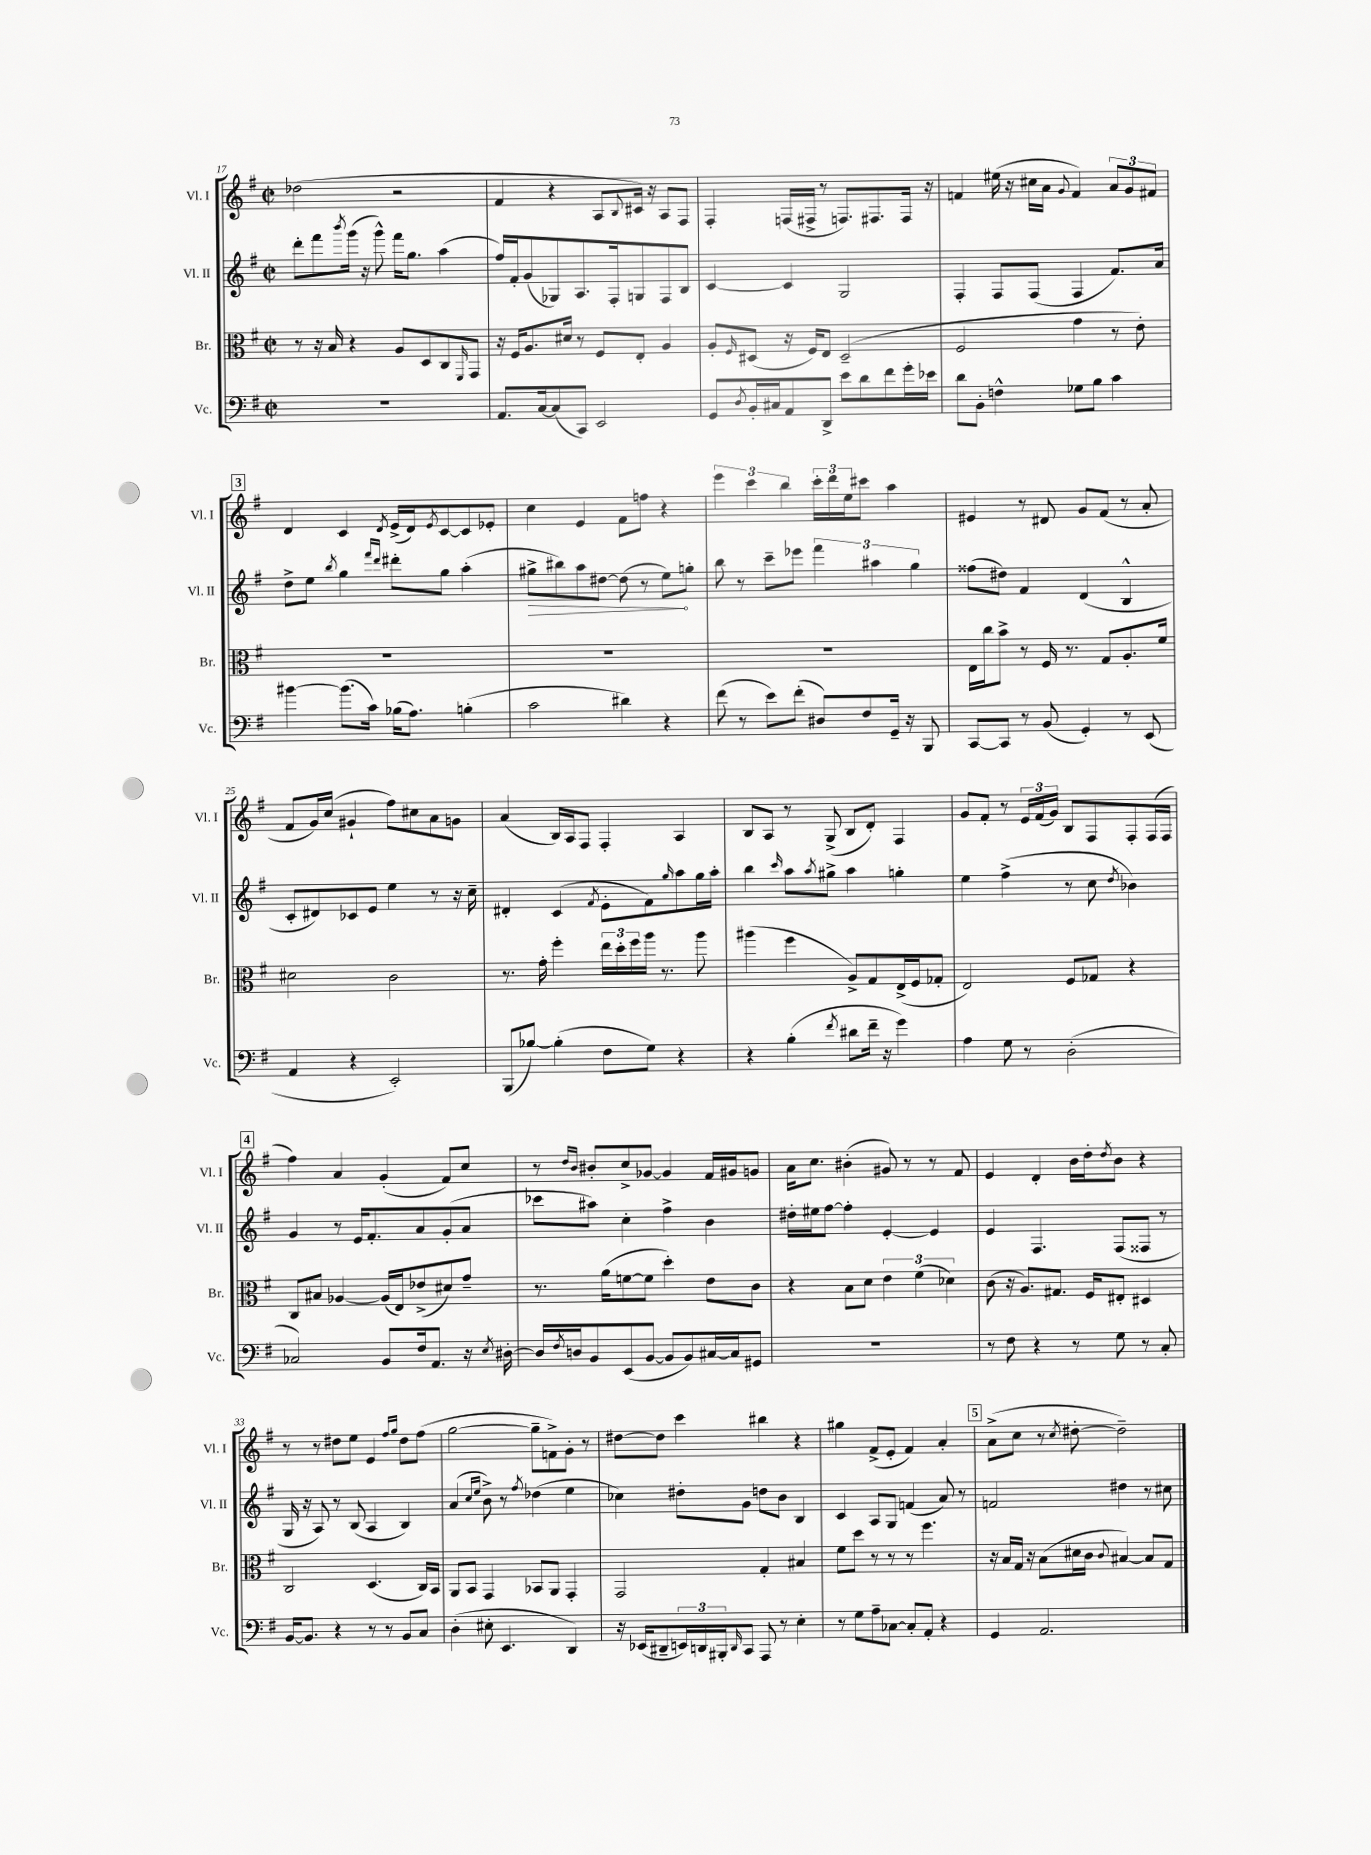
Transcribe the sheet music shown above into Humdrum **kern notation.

**kern	**kern	**kern	**dynam	**kern
*part4	*part3	*part2	*part2	*part1
*staff4	*staff3	*staff2	*staff2	*staff1
*I"Vc.	*I"Br.	*I"Vl. II	*	*I"Vl. I
*I'Vc.	*I'Br.	*I'Vl. II	*	*I'Vl. I
*clefF4	*clefC3	*clefG2	*	*clefG2
*k[f#]	*k[f#]	*k[f#]	*	*k[f#]
*M2/2	*M2/2	*M2/2	*	*M2/2
*met(c|)	*met(c|)	*met(c|)	*	*met(c|)
=17	=17	=17	=17	=17
1r	8r	8ddd'\L	.	(2dd-X\
.	16r	8fff#\	.	.
.	16B/	.	.	.
.	.	8qbbb/	.	.
.	4r	(16ggg\Jk	.	.
.	.	16r	.	.
.	.	8ggg^^\)	.	.
.	8A/L	16fff#\KL	.	2r
.	.	8.gg\J	.	.
.	8D/	.	.	.
.	8C/	(4aa\	.	.
.	16qqFF#/	.	.	.
.	8GG/J	.	.	.
=18	=18	=18	=18	=18
8.AA/L	16r	16ff#/LL)	.	4f#/
.	16F#/KL	16f#'/J	.	.
.	8.A/	(8g/	.	.
[16C/k	.	.	.	.
(8C/]	.	8G-X/)	.	4r
.	16d#X/Jk	.	.	.
8CC/J)	8r	8.A/	.	.
2EE/	8F#/L	.	.	8A/L
.	.	16F#'/k	.	.
.	.	.	.	8qqB/
.	8E'/J	8Gn/	.	16c#X/Jk)
.	.	.	.	16r
.	4A/	8F#/	.	8A/L
.	.	8B/J	.	8F#/J
=19	=19	=19	=19	=19
8GG/L	8A'/L	[4c/	.	4F#'/
8qD/	16qqF#/	.	.	.
16BB'/L	(8D#X/J	.	.	.
16C#X/J	.	.	.	.
8AA/	16r	4c/]	.	(16Fn/LL
.	16F#/KL)	.	.	16F#X^/JJ
8DD^/J	8E/J	.	.	8r
8e\L	(2D#~/	2G/	.	8.Fn/L)
8d\	.	.	.	.
.	.	.	.	8.F#X/
8f#\	.	.	.	.
16g'\L	.	.	.	16F#/Jk
16e-X\JJ	.	.	.	16r
=20	=20	=20	=20	=20
8d\L	2F#/	4F#'/	.	4fn/
8BB'\J	.	.	.	.
4Fn^^\	.	8F#/L	.	(16ee#X\
.	.	.	.	16r
.	.	(8F#/J	.	16cc#X\LL
.	.	.	.	16a\JJ
.	.	.	.	8qqg/
8G-X\L	4g\	4F#/	.	4f/)
8B\J	.	.	.	.
4c\	8r	8.f#/L)	.	12a/L
.	.	.	.	12g/
.	8e'\)	.	.	.
.	.	.	.	12f#X/J
.	.	16a/Jk	.	.
!!LO:LB:g=z
!!LO:REH:place=s1:t=3
=21	=21	=21	=21	=21
[4b#X\	1r	8dd^\L	.	4d/
.	.	8ee\J	.	.
.	.	8qbb/	.	.
(8.b#\L]	.	4gg\	.	4c/
16c\Jk)	.	.	.	.
.	.	16qqfff#/LL	.	.
.	.	16qqddd/JJ	.	8qd/
(16B-X\KL	.	8ddd#X'\L	.	(16e^/LL
8.A\J)	.	.	.	16d/J)
.	.	.	.	8qe/
.	.	8gg\J	.	[8c/
(4Bn'\	.	(4aa'\	.	8c/]
.	.	.	.	8e-X'/J
=22	=22	=22	=22	=22
!	!	!	!LO:HP:b	!
2c\	1r	8gg#X^\L	>	4cc\
.	.	8bb#X\)	.	.
.	.	8aa\	.	4e/
.	.	[8dd#X\J	.	.
4d#X\)	.	(8dd#\]	.	8f#\L
.	.	8r	.	8ffn\J
4r	.	8ee\L)	.	4r
.	.	8ggn'\J	]	.
=23	=23	=23	=23	=23
(8f#\	1r	8bb\	.	6eee\
8r	.	8r	.	.
.	.	.	.	6ccc\
8e\L)	.	8ccc~\L	.	.
.	.	.	.	6bb\
(8f#'\J	.	8eee-X\J	.	.
8D#X/L)	.	6fff#\	.	24ccc'\LL
.	.	.	.	24ddd\
.	.	.	.	24ee\J
8F#/	.	.	.	8ccc#X\J
.	.	6aa#X\	.	.
16GG~/Jk	.	.	.	4aa\
16r	.	.	.	.
.	.	6gg\	.	.
8BBB/	.	.	.	.
=24	=24	=24	=24	=24
[8CC/L	16E\LL	(8ff##X\L	.	4e#X/
.	16cc\J	.	.	.
8CC/J]	8b^\J	8dd#X\J)	.	.
8r	8r	4f#/	.	8r
(8BB/	16F#/	.	.	8d#X/
.	8.r	.	.	.
4GG'/)	.	(4d/	.	8g/L
.	8G/L	.	.	(8f#/J
8r	8.A'/	4B^^/	.	8r
(8EE/	.	.	.	8a'/
.	16f#/Jk	.	.	.
!!LO:LB:g=z
=25	=25	=25	=25	=25
4AA/	2d#X\	8c'/L	.	8f#/L
.	.	8d#X/)	.	16g/L)
.	.	.	.	(16cc/JJ
4r	.	8c-X/	.	4g#X`/
.	.	8e/J	.	.
2EE'/)	2c\	4ee\	.	8ff#\L)
.	.	.	.	8cc#X\
.	.	8r	.	8a\
.	.	16r	.	8gn\J
.	.	16cc~\	.	.
=26	=26	=26	=26	=26
(8BBB/L	8.r	4d#X'/	.	(4a/
[8B-X/J)	.	.	.	.
.	16g'\	.	.	.
(4B-'\]	4ff#'\	(4c/	.	16B/LL)
.	.	.	.	16A/J
.	.	.	.	8F#/J
.	.	8qf#/	.	.
8F#\L	24ee\LL	8e'\L	.	4F#'/
.	24dd'\	.	.	.
.	24ff#\	.	.	.
8G\J)	16aa\JJ	8f#\)	.	.
.	8.r	.	.	.
.	.	16qqgg/	.	.
4r	.	8aa\	.	4A/
.	8aa\	16gg\L	.	.
.	.	16aa'\JJ	.	.
=27	=27	=27	=27	=27
4r	(4aa#X\	4bb\	.	8B/L
.	.	.	.	8A/J
.	.	16qqccc/	.	.
(4B'\	4ff#\	8aa\L	.	8r
.	.	8qaa/	.	.
.	.	8gg#X^\J	.	(8G^/
8qf#/	.	.	.	.
8d#X\L	8A^/L)	4aa\	.	8B/L
16f#~\Jk	8G/	.	.	8d'/J)
16r	.	.	.	.
4g\)	(16E^/L	4ggn'\	.	4F#/
.	16F#/J	.	.	.
.	8G-X'/J	.	.	.
=28	=28	=28	=28	=28
4A\	2E/)	4ee\	.	8g/L
.	.	.	.	8f#'/J
8G\	.	(4ff#^\	.	8r
8r	.	.	.	24e/LL
.	.	.	.	(24f#/
.	.	.	.	24g/JJ)
(2D'\	8F#/L	8r	.	8B/L
.	8G-X/J	8cc\	.	8F#/
.	.	8qdd/	.	.
.	4r	4b-X\)	.	8F#'/
.	.	.	.	(16F#/L
.	.	.	.	16F#/JJ
!!LO:LB:g=z
!!LO:REH:place=s1:t=4
=29	=29	=29	=29	=29
2C-X/)	8C/L	4g/	.	4ff#\)
.	8B#X/J	.	.	.
.	[4A-X/	8r	.	4a/
.	.	16e/KL	.	.
.	.	8.f#'/	.	.
8BB/L	(16A-/LL]	.	.	(4g'/
.	16E/J)	.	.	.
16F#/k	(8e-X^/	8a/	.	.
8.AA/J	.	.	.	.
.	8d#X/)	(8g'/	.	8f#/L)
16r	8g~/J	8a/J	.	8cc/J
8qE/	.	.	.	.
[16D#X'\	.	.	.	.
=30	=30	=30	=30	=30
16D#/LL]	8.r	8ccc-X\L	.	8r
8qF#/	.	.	.	.
16Dn/J	.	.	.	.
.	.	.	.	16qqdd/LL
.	.	.	.	16qqb/JJ
8BB/	.	8aa#X\J)	.	8b#X'/L
.	(16a\KL	.	.	.
(8EE/	[8fn\	4cc'\	.	8cc^/
[8BB/J	8f\J]	.	.	[8g-X/J
8BB/L]	4dd'\)	4ff#^\	.	4g-/]
8BB/)	.	.	.	.
[16C#X/L	8e\L	4b\	.	16f#/LL
16C#/J]	.	.	.	16g#X/J
8GG#X/J	8c\J	.	.	8gn/J
=31	=31	=31	=31	=31
1r	4r	16dd#X'\LL	.	16a\KL
.	.	16ee#X\J	.	8.cc\J
.	.	[8ff#\J	.	.
.	8B\L	4ff#'\]	.	(4b#X'\
.	8d\J	.	.	.
.	6e\	[4e'/	.	8g#X/)
.	.	.	.	8r
.	(6f#\	.	.	.
.	.	4e/]	.	8r
.	6d-X\)	.	.	.
.	.	.	.	8f#/
=32	=32	=32	=32	=32
8r	(8c\	4e/	.	4e/
8F#\	16r	.	.	.
.	8.A/L)	.	.	.
4r	.	4.F#/	.	4d'/
.	8.G#X/J	.	.	.
8r	.	.	.	16b\LL
.	16F#/KL	.	.	16dd'\J
.	.	.	.	8qdd/
8G\	8E#X'/J	(8F#/L	.	8b\J
8r	4D#X/	8F##X/J	.	4r
8C'/	.	8r	.	.
!!LO:LB:g=z
=33	=33	=33	=33	=33
[16BB/KL	2C/	16G/	.	8r
8.BB/J]	.	16r	.	.
.	.	8A/)	.	8r
4r	.	8r	.	8dd#X\L
.	.	(8B/	.	8ee\J
8r	(4.D/	4A/	.	4e/
8r	.	.	.	.
.	.	.	.	16qqff#/LL
.	.	.	.	16qqgg/JJ
8BB/L	.	4B/)	.	8dd#\L
8C/J	16C/LL)	.	.	(8ff#\J
.	16BB/JJ	.	.	.
=34	=34	=34	=34	=34
(4D'\	8AA/L	(4a/	.	[2gg\
.	8BB/J	.	.	.
.	.	16qqcc/LL	.	.
.	.	16qqee/JJ	.	.
8E#X'\	4GG/	8b^\)	.	.
4.EE/	.	8r	.	.
.	.	8qff#/	.	.
.	8BB-X/L	(4dd-X\	.	8gg~\L]
.	8AA/J	.	.	8fn^\)
4DD/)	4GG'/	4ee\	.	8g'\J
.	.	.	.	8r
=35	=35	=35	=35	=35
16r	2GG/	4cc-X\)	.	[8dd#X\L
(16EE-X/KL	.	.	.	.
8DD#X~/	.	.	.	8dd#\J]
24EEn/L)	.	8dd#X'\L	.	4ccc\
24DDn/	.	.	.	.
24BBB#X'/J	.	.	.	.
16qqDD/	.	.	.	.
8CC/J	.	8g\J	.	.
8AAA/	4G'/	8ddn\L	.	4bb#X\
8r	.	8b\J	.	.
4E'\	4B#X/	4B/	.	4r
=36	=36	=36	=36	=36
8r	8f#\L	4c/	.	4gg#X\
8G\L	8dd\J	.	.	.
8A~\	8r	8A/L	.	(8f#^/L
[8C-X\J	8r	8G/J	.	8e'/J
8C-'/L]	8r	(4fn/	.	4f#/)
8AA'/J	4.ff#\	.	.	.
4r	.	8a/)	.	4a'/
.	.	8r	.	.
!!LO:REH:place=s1:t=5
=37	=37	=37	=37	=37
4GG/	16r	2fn/	.	(8a^\L
.	16B/LL	.	.	.
.	16G/JJ	.	.	8cc\J
.	16r	.	.	.
2.AA/	(8B\L	.	.	8r
.	.	.	.	8qcc/
.	16d#X\L	.	.	[8dd#X'\
.	16c\JJ	.	.	.
.	8qqc/	.	.	.
.	[4B#X/)	4dd#X\	.	2dd#~\])
.	8B#/L]	8r	.	.
.	8G/J	8cc#X\	.	.
==	==	==	==	==
*-	*-	*-	*-	*-
